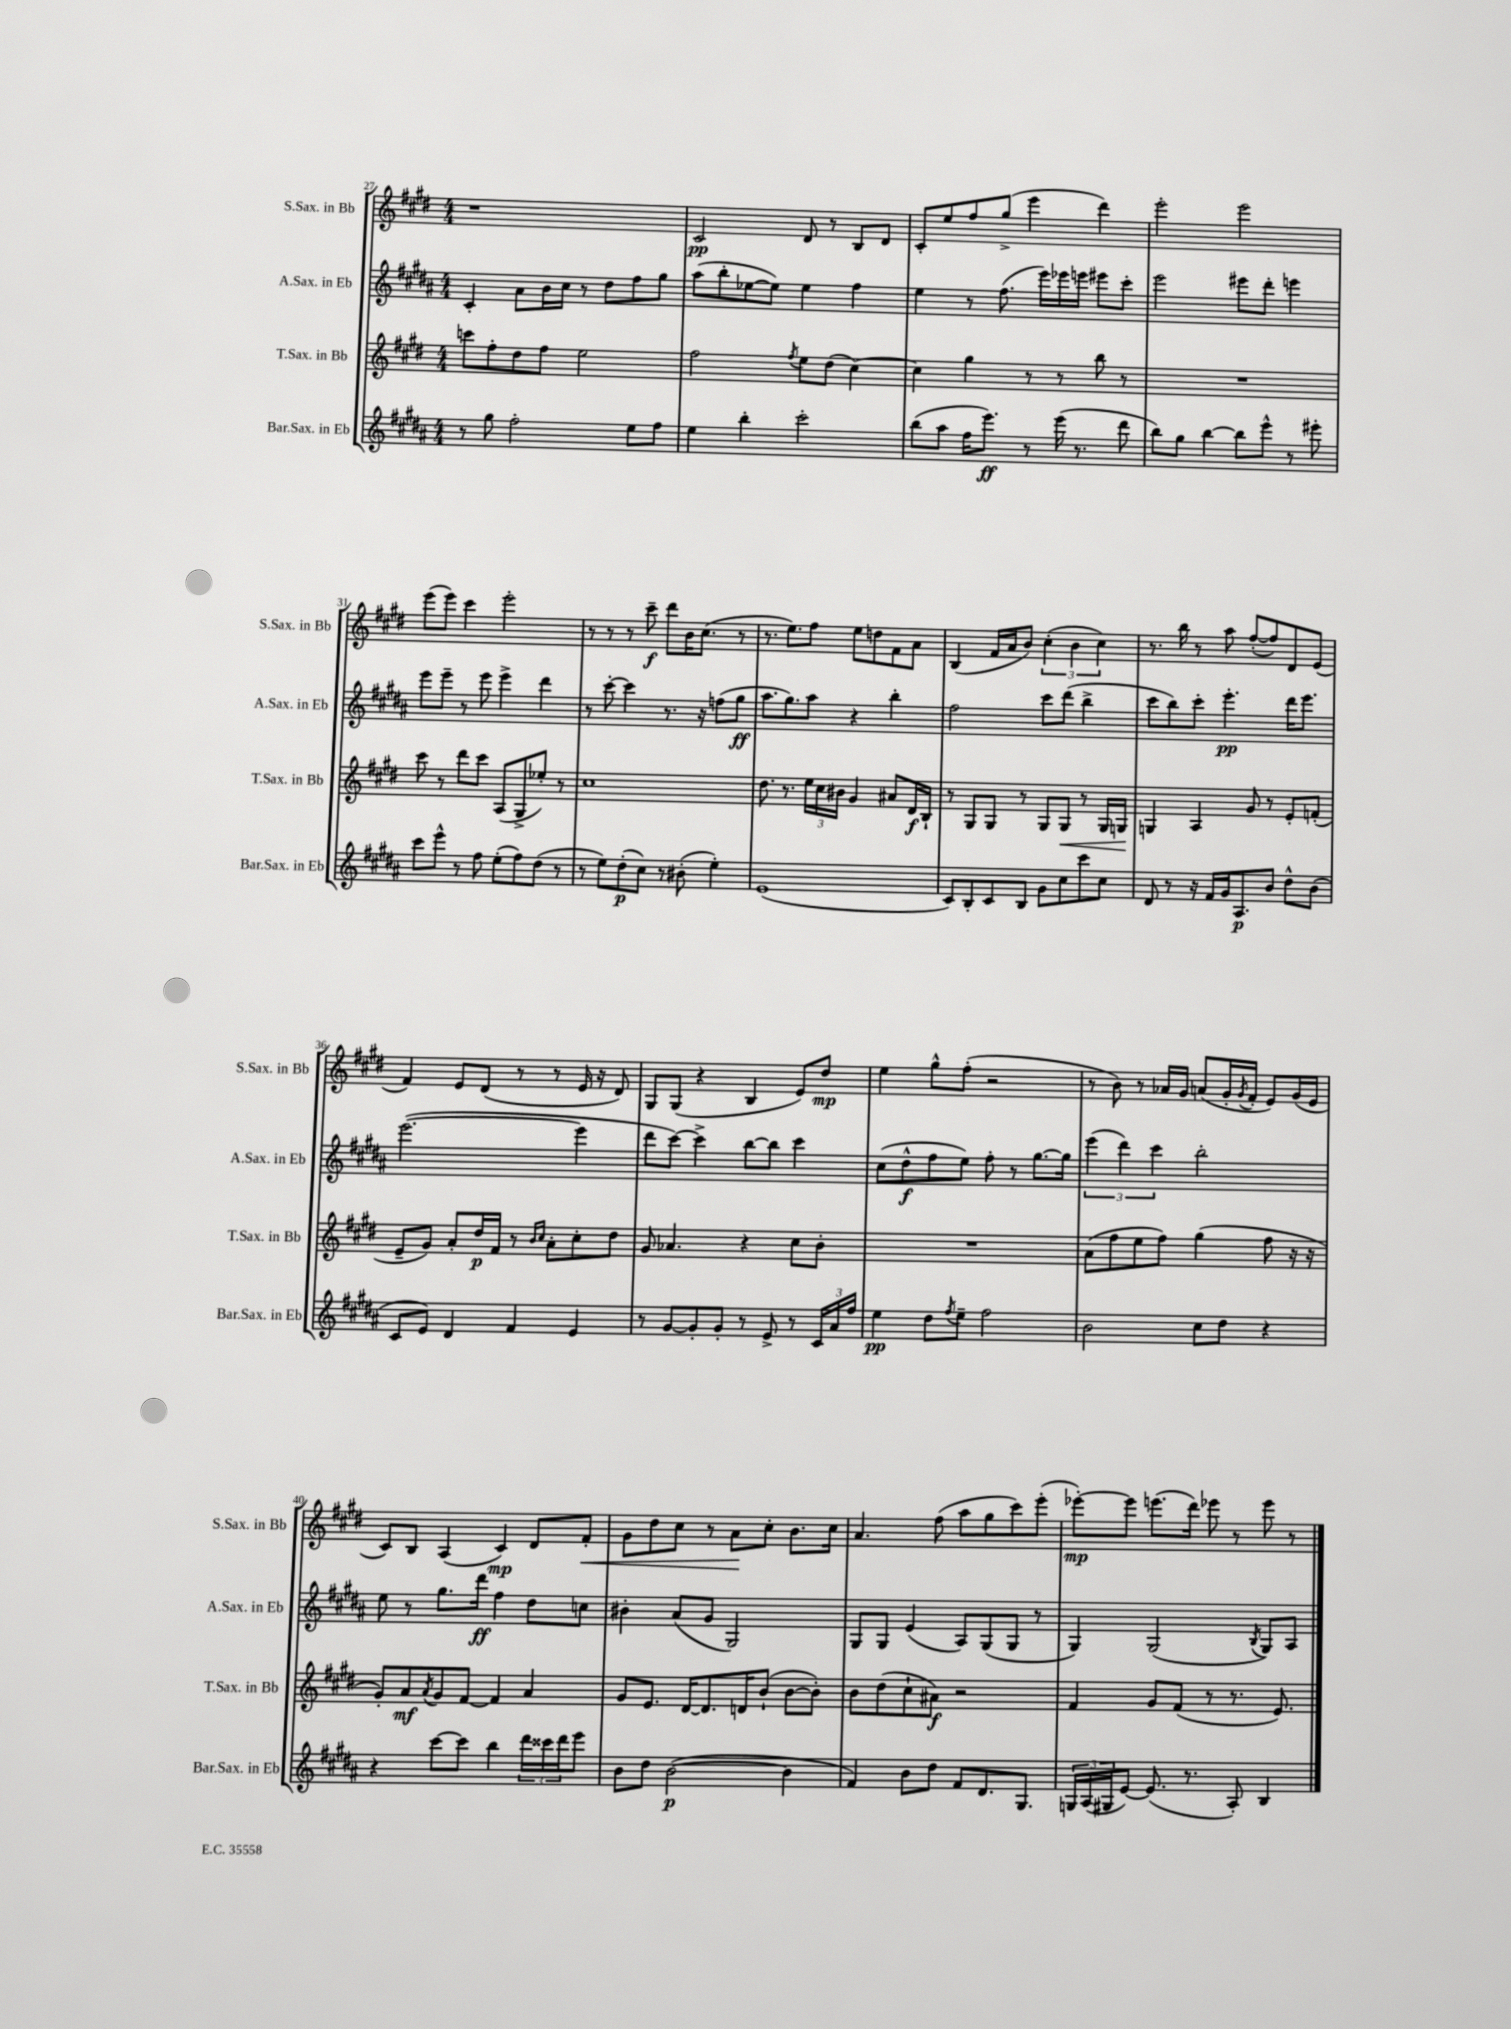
<<
\new StaffGroup <<
\new Staff = "s0" \with { instrumentName = "S.Sax. in Bb" shortInstrumentName = "S.Sax. in Bb" } {
    \clef treble \key e \major \numericTimeSignature \time 4/4
    r1 |
    cis'2\pp dis'8 r8 b8 dis'8 |
    cis'8-. e''8 fis''8 gis''8->( e'''4 dis'''4) |
    e'''2-. e'''2 |
    e'''8( e'''8) cis'''4 e'''2-. |
    r8 r8 r8 cis'''8--\f dis'''8 b'16 cis''8.( r8 |
    r8. e''8.) fis''8 e''8 d''8 fis'8 a'8 |
    b4( fis'16 a'16 b'8) \tuplet 3/2 { cis''4-.( b'4 cis''4) } |
    r8. b''16 r8 a''8 fis''8~-.( fis''8) dis'8 e'8( |
    fis'4) e'8 dis'8( r8 r8 e'16 r16 dis'8) |
    gis8 gis8( r4 b4 e'8) dis''8\mp |
    e''4 gis''8-^ fis''8-.( r2 |
    r8 b'8) r8 aes'16 gis'16 a'8( gis'16-. \acciaccatura { gis'8 } fis'16-. e'8) gis'16( e'16 |
    cis'8) b8 a4( cis'4\mp) dis'8 fis'8-.\< |
    gis'8 dis''8 cis''8 r8 a'8\! cis''8-. b'8. cis''16 |
    a'4. fis''8( a''8 gis''8 cis'''8) e'''8-.( |
    ees'''8~-.\mp) ees'''8 e'''8.( dis'''16) ees'''8 r8 ees'''8 r8 \bar "|." |
}
\new Staff = "s1" \with { instrumentName = "A.Sax. in Eb" shortInstrumentName = "A.Sax. in Eb" } {
    \clef treble \key b \major \numericTimeSignature \time 4/4
    cis'4-. ais'8 b'16 cis''16 r8 dis''8 fis''8 gis''8 |
    ais''8( b''8-. ees''8~ ees''8) ees''4 fis''4 |
    e''4 r8 fis''8.( e'''16) ees'''16 e'''16 eis'''8 cis'''8-. |
    e'''2 eis'''8 dis'''8-. e'''4 |
    e'''8 e'''8-- r8 e'''8 e'''4-> dis'''4 |
    r8 cis'''8~-. cis'''4 r8. r16 f''8( gis''8\ff |
    ais''8. gis''8.) ais''8 r4 b''4-. |
    fis''2 cis'''8 dis'''8( b''4-> |
    cis'''8 b''8) cis'''8-. e'''4.-.\pp dis'''16 e'''8. |
    e'''2.~( e'''4 |
    dis'''8 cis'''8~) cis'''4-> b''8~ b''8 cis'''4 |
    cis''8( dis''8-^\f fis''8 e''8) fis''8-. r8 gis''8.~ gis''16 |
    \tuplet 3/2 { e'''4( dis'''4) cis'''4 } b''2-. |
    e''8 r8 gis''8. dis'''16\ff fis''4 dis''8 c''8 |
    bis'4-. ais'8( gis'8 gis2) |
    gis8 gis8 e'4( ais8) gis8( gis8 r8 |
    gis4) gis2( \acciaccatura { b8 } gis8) ais8 \bar "|." |
}
\new Staff = "s2" \with { instrumentName = "T.Sax. in Bb" shortInstrumentName = "T.Sax. in Bb" } {
    \clef treble \key e \major \numericTimeSignature \time 4/4
    c'''8 fis''8-. dis''8 fis''8 e''2 |
    fis''2 \acciaccatura { fis''8 } e''8 dis''8( cis''4~) |
    cis''4 gis''4 r8 r8 b''8 r8 |
    R1 |
    cis'''8 r8 dis'''8 cis'''8 a8( gis8-> ees''8-.) r8 |
    cis''1 |
    dis''8. r8. \tuplet 3/2 { e''16 cis''16 bis'16 } gis'4 ais'8 dis'16\f b16-! |
    r8 gis8 gis8 r8 gis8 gis8\< r8 gis16 g16\! |
    g4 a4 gis'8 r8 e'8-. f'8-.( |
    e'8-- gis'8) a'8-. dis''16\p fis'16 r8 \grace { b'16 cis''16 } a'8-. cis''8-. dis''8 |
    gis'8 aes'4. r4 cis''8 b'8-. |
    R1 |
    a'8( fis''8 e''8 fis''8) gis''4( fis''8 r16 r16 |
    gis'8-.) a'8\mf \acciaccatura { a'8 } gis'8 fis'8~ fis'4 a'4 |
    gis'8 e'8. dis'16~ dis'8. d'16 b'8-!( b'8~ b'8-.) |
    b'8 dis''8( cis''8-! ais'8\f) r2 |
    fis'4 gis'8 fis'8( r8 r8. e'8.) \bar "|." |
}
\new Staff = "s3" \with { instrumentName = "Bar.Sax. in Eb" shortInstrumentName = "Bar.Sax. in Eb" } {
    \clef treble \key b \major \numericTimeSignature \time 4/4
    r8 gis''8 fis''2-. e''8 fis''8 |
    e''4 b''4-. cis'''2-. |
    b''8( ais''8 fis''16 e'''8.\ff) r8 e'''16( r8. dis'''8 |
    b''8) gis''8 b''4~ b''8 e'''8-^ r8 eis'''8-. |
    cis'''8 e'''8-^ r8 fis''8 e''8-.( fis''8) dis''8( r8 |
    r8 e''8) dis''8-.\p( cis''8) r8 bis'8-.( e''4-.) |
    e'1( |
    cis'8) b8-. cis'8 b8 gis'8 cis''8 cis'''8 cis''8 |
    dis'8 r8 r16 fis'16 gis'16 ais8.\p b'8 dis''8-^ b'8( |
    cis'8 e'8) dis'4 fis'4 e'4 |
    r8 gis'8~ gis'8-. gis'8-. r8 e'8-> r8 \tuplet 3/2 { cis'16 ais'16 fis''16 } |
    e''4\pp dis''8 \acciaccatura { fis''8 } e''8-- fis''2 |
    b'2 cis''8 dis''8 r4 |
    r4 cis'''8~ cis'''8 b''4 \tuplet 3/2 { dis'''16 cisis'''16 dis'''16 } e'''8 |
    b'8 dis''8 b'2~\p( b'4 |
    fis'4) b'8 dis''8 fis'8 dis'8. gis8. |
    \tuplet 3/2 { g16 ais16( gis16 } e'8~) e'8.( r8. ais8-.) b4 \bar "|." |
}
>>
>>
\layout { \context { \Score currentBarNumber = #27 } }
